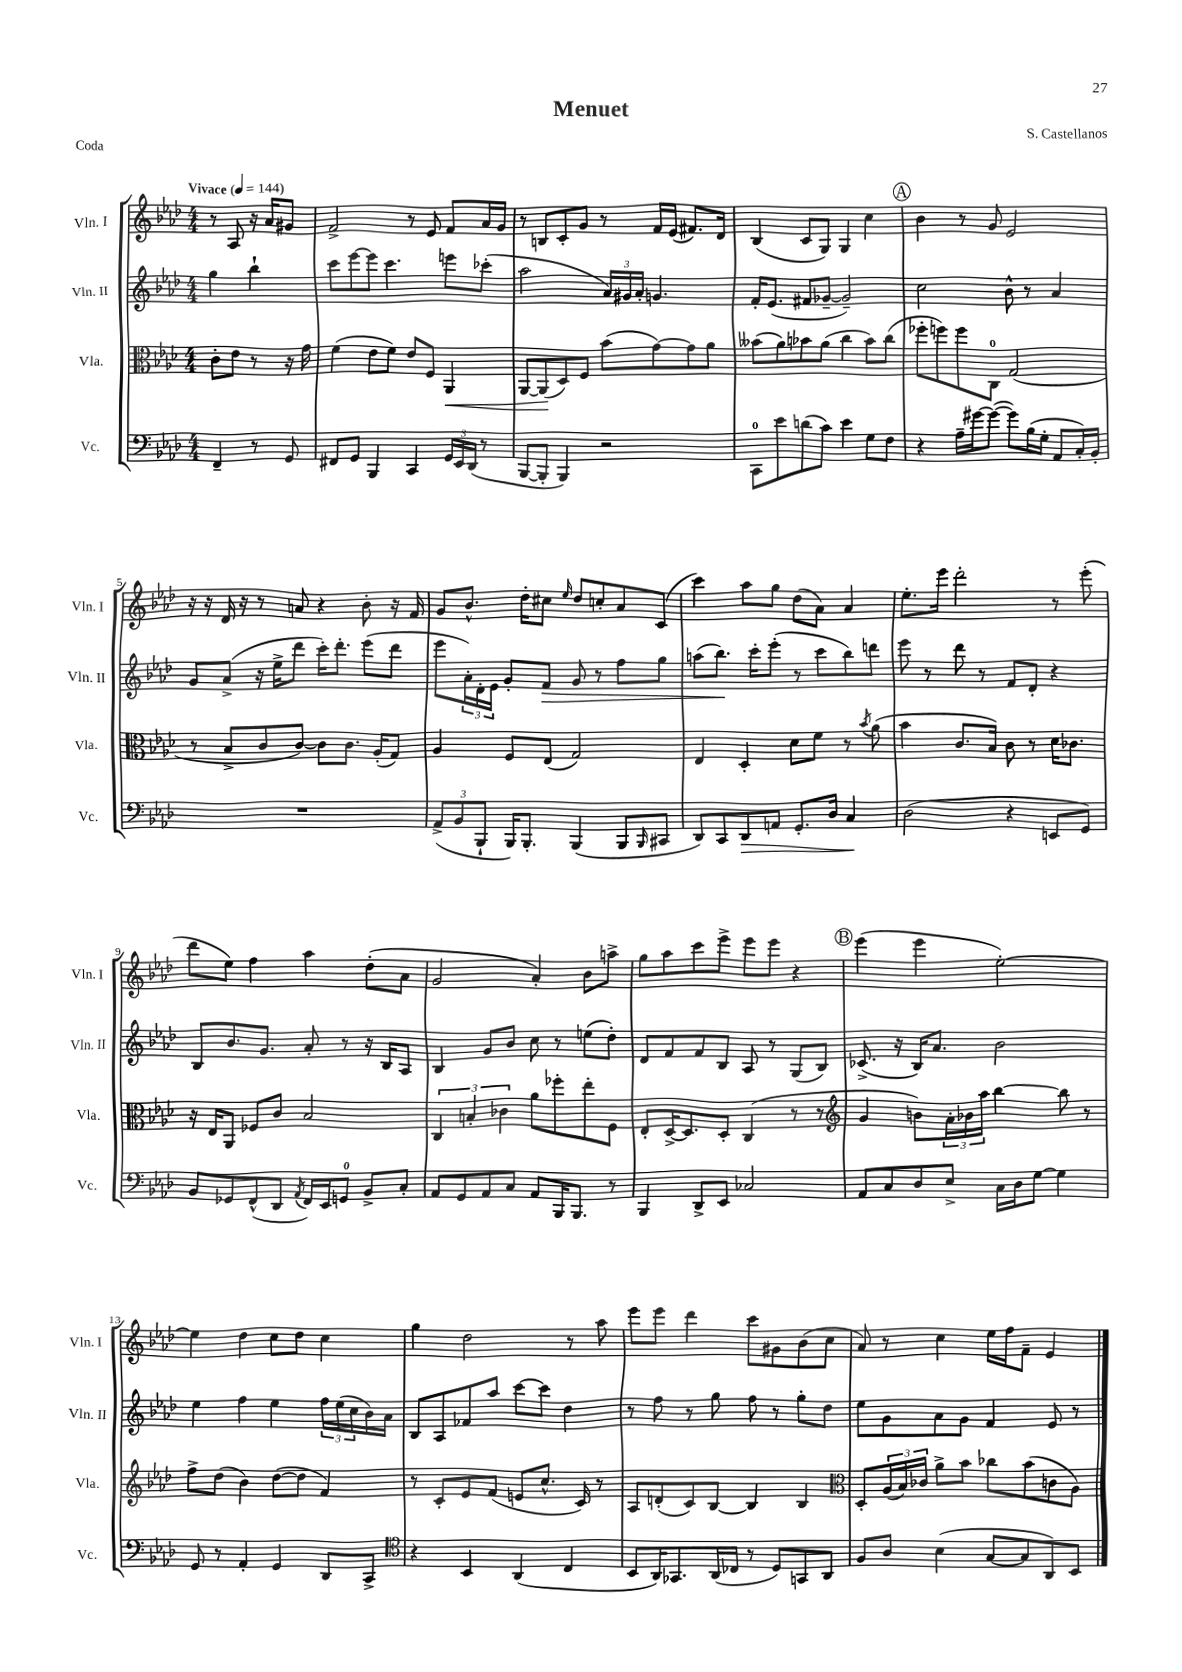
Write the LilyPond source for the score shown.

\header { title = "Menuet" composer = "S. Castellanos" piece = "Coda" }
<<
\new StaffGroup <<
\new Staff = "s0" \with { instrumentName = "Vln. I" shortInstrumentName = "Vln. I" } {
    \clef treble \key aes \major \numericTimeSignature \time 4/4 \partial 2 \tempo "Vivace" 4 = 144
    r8 aes8 r16 aes'16 gis'8 |
    f'2-> r8 ees'8 f'8 aes'16 g'16 |
    r8 b8 c'8-. g'8 r8 f'16 ees'16( fis'8.) des'16 |
    bes4( c'8 g8) g4 c''4 |
    \mark \markup { \circle "A" } bes'4 r8 g'8 ees'2 |
    r16 r16 des'16 r16 r8 a'8 r4 bes'8-. r16 f'16 |
    g'8 bes'8.-^ des''16-. cis''8 \grace { ees''16 } des''8 c''8-. aes'8 c'8( |
    c'''4) aes''8 g''8 des''8( aes'8) aes'4 |
    ees''8.-. ees'''16 des'''2-. r8 ees'''8-.( |
    des'''8 ees''8) f''4 aes''4 des''8-.( aes'8 |
    g'2 aes'4-.) bes'8 a''8-> |
    g''8 aes''8 c'''8 ees'''8-> ees'''8 ees'''8 r4 |
    \mark \markup { \circle "B" } ees'''4( ees'''4 ees''2~-.) |
    ees''4 des''4 c''8 des''8 c''4 |
    g''4 des''2 r8 aes''8 |
    ees'''8 ees'''8 des'''4 c'''8 gis'8 bes'8( c''8 |
    aes'8) r8 c''4 ees''16 f''16 f'8-- ees'4 \bar "|." |
}
\new Staff = "s1" \with { instrumentName = "Vln. II" shortInstrumentName = "Vln. II" } {
    \clef treble \key aes \major \numericTimeSignature \time 4/4 \partial 2
    g''4 bes''4-! |
    c'''8 ees'''8~ ees'''8 c'''4. e'''8 ces'''8-.( |
    aes''2 \tuplet 3/2 { aes'16) gis'16 aes'16-. } g'4. |
    f'16-. ees'8.( fis'8 ges'8~-- ges'2--) |
    \mark \markup { \circle "A" } c''2 bes'8-^ r8 aes'4 |
    g'8 aes'8->( r16 ees''16-> des'''8 c'''16-.) des'''8.-. ees'''8( des'''8 |
    ees'''8 \tuplet 3/2 { aes'16-.) des'16-. ees'16 } g'8-. f'8\> g'8 r8 f''8 g''8 |
    a''8( bes''8.\!) c'''16-. ees'''8-.( r8 c'''8 bes''8) d'''8 |
    ees'''8 r8 des'''8 r8 f'8 des'8-. r4 |
    bes8 bes'8. g'8. aes'8-. r8 r16 bes16 aes8 |
    bes4 g'8 bes'8 c''8 r8 e''8( des''8-.) |
    des'8 f'8 f'8 bes8 aes8 r8 g8( bes8) |
    \mark \markup { \circle "B" } ces'8.->( r16 bes16) aes'8. bes'2 |
    ees''4 f''4 ees''4 \tuplet 3/2 { f''16 ees''16( c''16 } bes'16) aes'16 |
    bes8 aes8 fes'8 aes''8 c'''8~ c'''8 des''4 |
    r8 f''8 r8 g''8 f''8 r8 g''8-. des''8 |
    ees''8 g'8 aes'8 g'8 f'4 ees'8 r8 \bar "|." |
}
\new Staff = "s2" \with { instrumentName = "Vla." shortInstrumentName = "Vla." } {
    \clef alto \key aes \major \numericTimeSignature \time 4/4 \partial 2
    c'8-. ees'8 r8 r16 g'16 |
    f'4( ees'8 f'8) ees'8 f8 aes,4\< |
    aes,8~ aes,8\!( des8) f8 bes'8( g'8~) g'8 aes'8 |
    beses'8( aes'8) bes'8 aes'8( c''4 bes'8) c''8( |
    \mark \markup { \circle "A" } fes''8-. f''8) f''8 c8-0 g2( |
    r8 bes8-> c'8 c'8~) c'8 c'8. aes16-.( g8) |
    aes4 f8 ees8( g2) |
    ees4 des4-. des'8 f'8 r8 \acciaccatura { bes'8 } aes'8( |
    bes'4 c'8. bes16) c'8 r8 des'16 ces'8. |
    r16 ees16 aes,8 fes8 c'8 bes2 |
    \tuplet 3/2 { c4 b4-. ces'4 } aes'8 fes''8-. ees''8-. f8 |
    ees8-. des16~-> des8. des8-. c4( r8 r8 |
    \mark \markup { \circle "B" } \clef treble g'4 b'8) \tuplet 3/2 { aes'16-. bes'16 aes''16 } bes''4~ bes''8 r8 |
    f''8-> des''8( bes'4) des''8~( des''8 f'4) |
    r8 c'8-. ees'8 f'8( e'8 c''8.-^ c'16) r8 |
    aes8 d'8-.( c'8) bes8~ bes4 bes4 |
    \clef alto des8-. \tuplet 3/2 { aes16( bes16) ces'16 } aes'8-> bes'8 ces''8 bes'8( c'8 aes8) \bar "|." |
}
\new Staff = "s3" \with { instrumentName = "Vc." shortInstrumentName = "Vc." } {
    \clef bass \key aes \major \numericTimeSignature \time 4/4 \partial 2
    f,4-- r8 g,8 |
    fis,8 g,8 bes,,4 c,4 \tuplet 3/2 { g,16 ees,16 des,16( } r8 |
    bes,,8~ bes,,8-. bes,,4) r2 |
    c,8-0 ees'8 d'8( c'8) ees'4 g8 f8 |
    \mark \markup { \circle "A" } r4 aes16-- gis'16~ gis'8~( gis'8) bes16( g16-. aes,8 c16-.) bes,16-. |
    R1 |
    \tuplet 3/2 { aes,8->( bes,8 bes,,8-! } bes,,16) bes,,8.-. bes,,4( bes,,8 \grace { bes,,16 } cis,8 |
    des,8) c,8 des,8\> a,8 g,8.-. des16 c4\! |
    des2( r4 e,8 g,8) |
    bes,8 ges,8 f,8-^( des,8 \acciaccatura { aes,8 } f,16) ees,16 g,8-0 bes,8-> c8-. |
    aes,8 g,8 aes,8 c8 aes,8 bes,,16 bes,,8. r8 |
    bes,,4 des,8-> ees,8 ces2 |
    \mark \markup { \circle "B" } aes,8 c8 des8 ees8-> c16 des16 g8~ g4 |
    g,8 r8 aes,4-. g,4 des,8 c,8-> |
    \clef tenor r4 bes,4 aes,4( c4 |
    bes,8 aes,16) ges,8. aes,16( ces16 r8 des8) g,8 aes,8 |
    f8 aes8 bes4( g8~ g8 aes,8) bes,8 \bar "|." |
}
>>
>>
